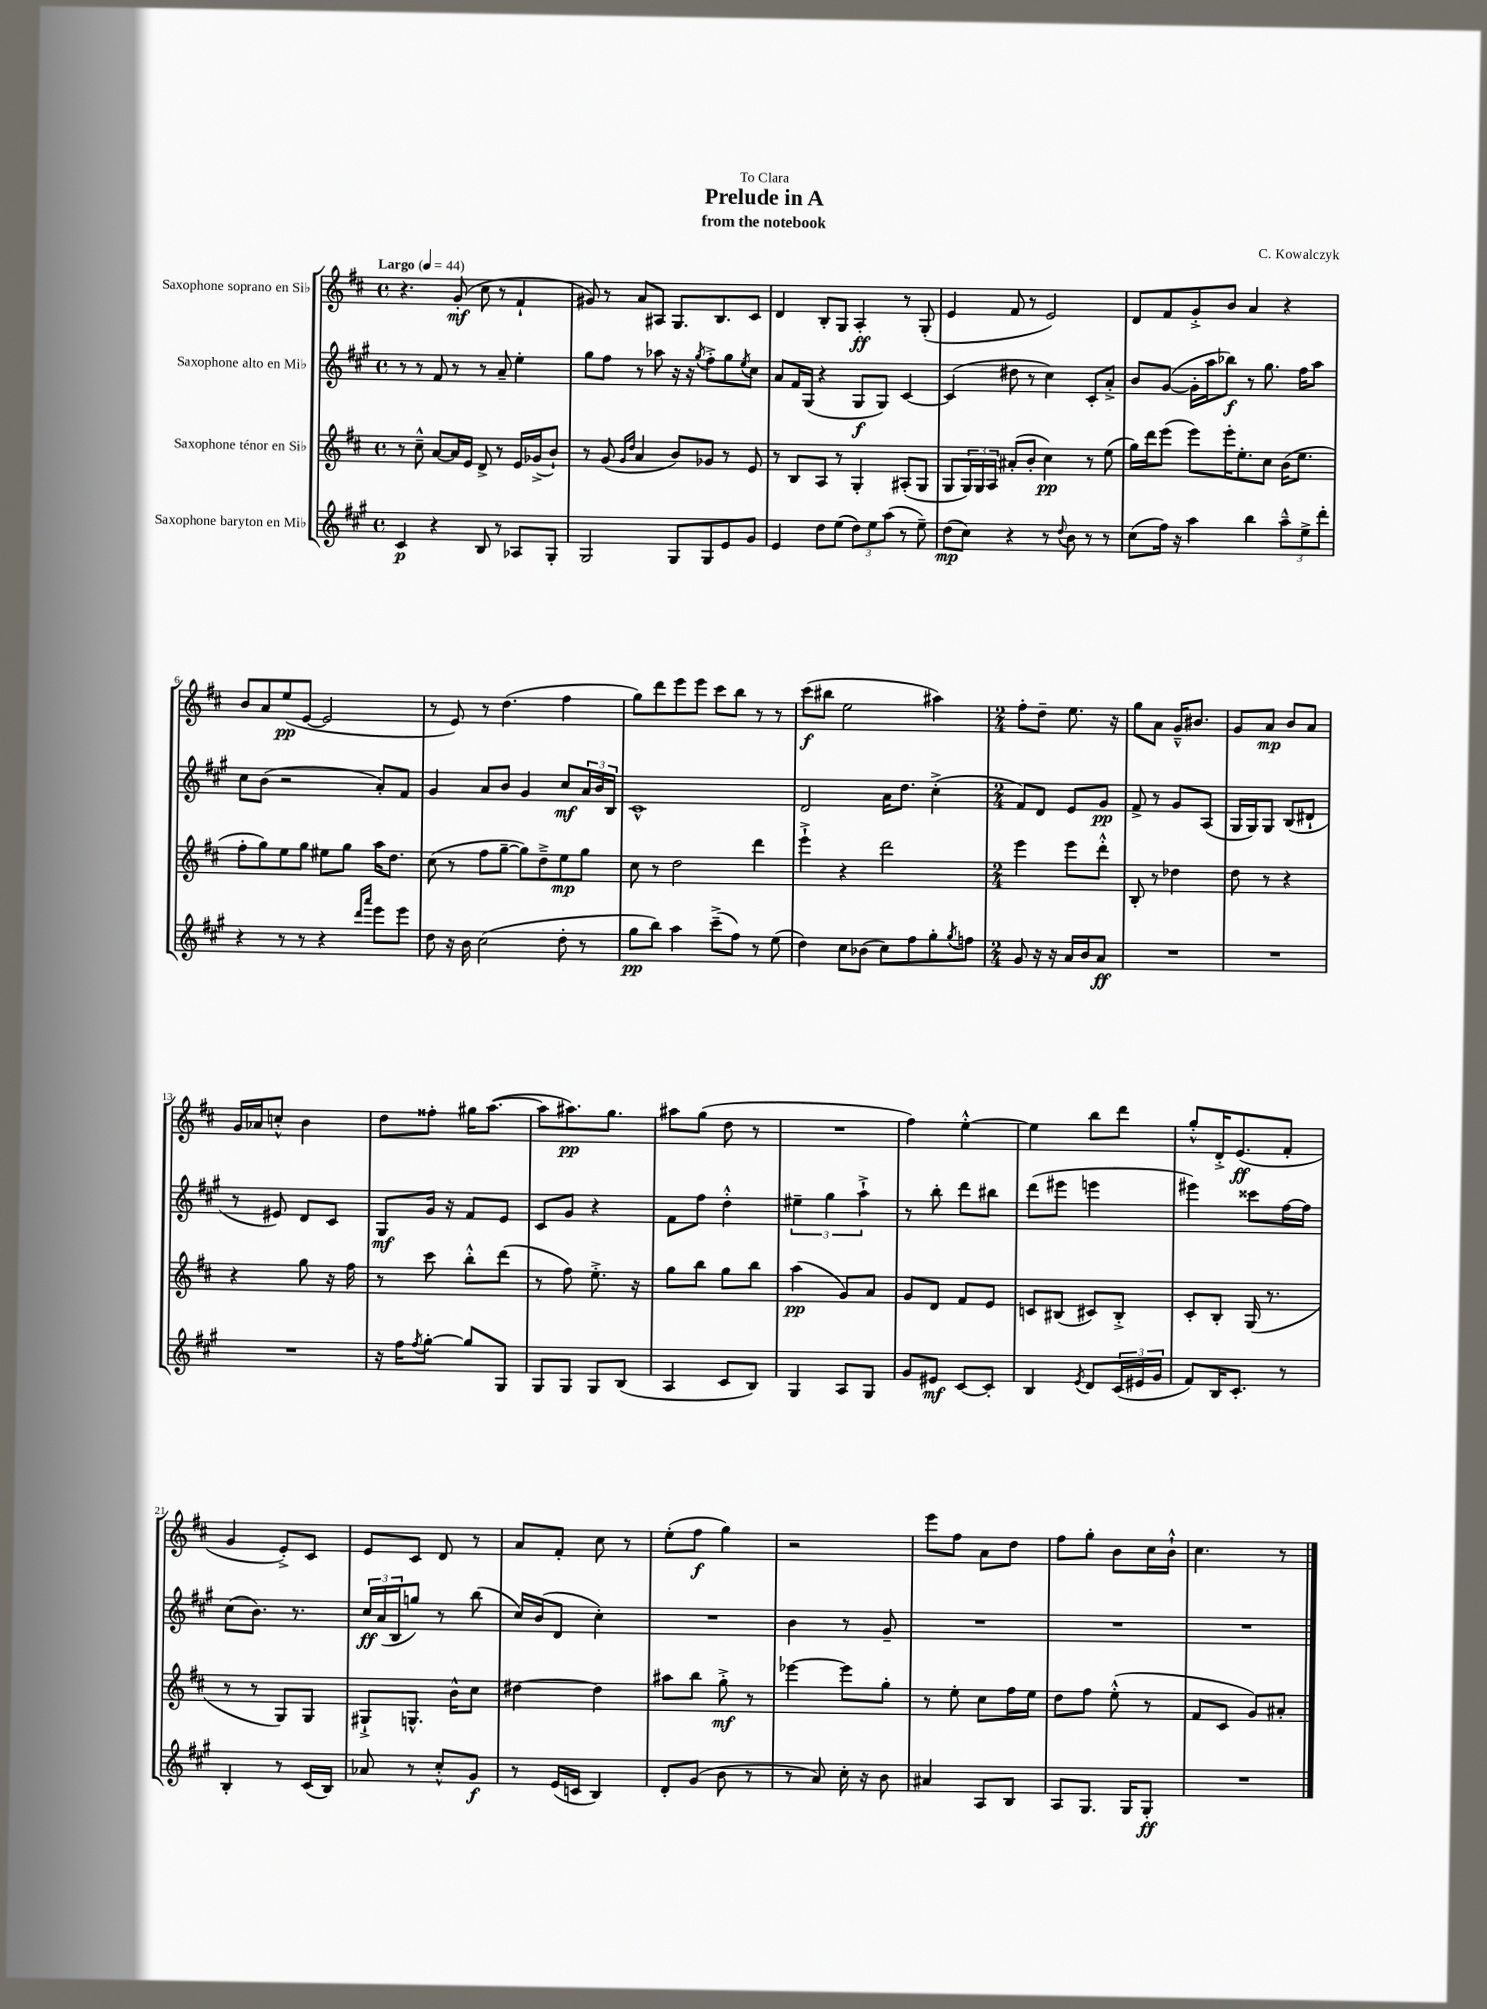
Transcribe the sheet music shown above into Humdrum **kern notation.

**kern	**kern	**kern	**kern
*staff4	*staff3	*staff2	*staff1
*clefG2	*clefG2	*clefG2	*clefG2
*k[f#c#g#]	*k[f#c#]	*k[f#c#g#]	*k[f#c#]
*M4/4	*M4/4	*M4/4	*M4/4
*met(c)	*met(c)	*met(c)	*met(c)
*MM44	*MM44	*MM44	*MM44
4c#	8r	8r	4.r
.	8cc#~^^	8r	.
4r	[8a	8f#	.
.	16a]	8r	(8g'
.	16e	.	.
8B	8d^	8r	8cc#
8r	8r	8a~	8r
8A-	16e	4ee'	4f#`
.	(16g-^	.	.
8G#'	8b`)	.	.
=	=	=	=
2G#	8r	8gg#	8g#)
.	(8g	8ff#	8r
.	16qqg	.	.
.	16qqdd	.	.
.	4a	8r	8a
.	.	8aa-	8A#
8G#	8b)	16r	8.G
.	.	16r	.
.	.	8qgg#	.
8G#	8g-	8ff#'^	.
.	.	.	8.B
8e	8r	8gg#	.
.	.	8qee	.
8g#	8e	8cc#	8c#
=	=	=	=
4e	8r	8a	4d
.	8B	16f#	.
.	.	(16G#	.
8dd	8A	4r	8B'
(8ee	8r	.	8G
12dd)	4G'	8G#	4A'
12ee	.	.	.
.	.	8G#)	.
(12aa	.	.	.
8r	(8A#'	[4c#	8r
8ee~)	8G	.	(8G'
=	=	=	=
(8dd	8G	(4c#]	4e
8cc#)	24G)	.	.
.	24G	.	.
.	24A	.	.
4r	(8a#'	8dd#	8f#
.	8b'	8r	8r
8r	4cc#)	4cc#)	2e)
8qqdd	.	.	.
8b	.	.	.
8r	8r	8c#'	.
8r	(8ee	8a'^	.
=	=	=	=
(8cc#	16gg)	8b	8d
.	16ddd	.	.
16ff#)	(8eee	([8g#	8f#
16r	.	.	.
4aa	8eee)	16g#']	8g'^
.	.	16aa	.
.	16eee'	8bb-)	8b
.	8.ee'	.	.
4bb	.	8r	4a
.	8cc#	8.gg#	.
12aa~^^	(16b	.	4r
.	8.ee	16ff#	.
12ee^	.	.	.
.	.	8aa	.
12ddd'	.	.	.
=	=	=	=
4r	8ff#'	8cc#	8b
.	8gg)	(8b	8a
8r	8ee	2r	(8ee
8r	8gg	.	[8e
4r	8ee#	.	2e]
.	8gg	.	.
16qqddd	.	.	.
16qqaaa	.	.	.
8eee	16aa	8a')	.
.	8.dd	.	.
8eee	.	8f#	.
=	=	=	=
8dd	(8cc#	4g#	8r
16r	8r	.	8e)
16b	.	.	.
(2cc#	8ff#	8a	8r
.	[8gg~	8b	(4.dd
.	8gg])	4g#	.
.	8dd~^	.	.
8dd'	8ee	8cc#	4ff#
8r	8gg	24a	.
.	.	24b	.
.	.	24B	.
=	=	=	=
8gg#	8cc#	1c#^^	8gg)
8bb)	8r	.	8ddd
4aa	2dd	.	8eee
.	.	.	8eee
(8ccc#~^	.	.	8ccc#
8ff#)	.	.	8bb
8r	4ddd	.	8r
(8ee	.	.	8r
=	=	=	=
4dd)	4eee`^	2d	(8ccc#
.	.	.	8bb#
8cc#	4r	.	2ee
(8b-	.	.	.
8cc#)	2ddd	16a	.
.	.	8.dd	.
8ff#	.	.	.
8gg#'	.	(4cc#'^	4aa#)
8qgg#	.	.	.
8ff	.	.	.
=	=	=	=
*M2/4	*M2/4	*M2/4	*M2/4
8g#	4eee	8f#)	8ff#'
16r	.	8d	8dd~
16r	.	.	.
16a	8eee	8e	8.ee
16b	.	.	.
8a	8ddd'^^	8g#	.
.	.	.	16r
=	=	=	=
2r	8B'	8f#^	8gg
.	8r	8r	8a
.	4dd-	8g#	16g~^^
.	.	.	8.b#
.	.	(8A	.
=	=	=	=
2r	8dd	16G#	8g
.	.	16G#)	.
.	8r	8G#	8a
.	4r	(8B	8b
.	.	8d#`	8a
=	=	=	=
2r	4r	8r	16g
.	.	.	16a-
.	.	8e#)	8cc'^^
.	8gg	8d	4b
.	16r	8c#	.
.	16ff#	.	.
=	=	=	=
16r	8r	8G#	8dd
16ff#	.	.	.
8qff#	.	.	.
[8gg#'	8ccc#	16g#	8ff##'
.	.	16r	.
8gg#]	8bb'^^	8f#	16gg#
.	.	.	([8.aa
8G#	(8ddd	8e	.
=	=	=	=
8G#	8r	8c#	8aa]
8G#	8ff#)	8g#	8.aa#)
8G#	8.ee'^	4r	.
.	.	.	8.gg
(8B	.	.	.
.	16r	.	.
=	=	=	=
4A	8gg	8f#	8aa#
.	8bb	8ff#	(8gg
8c#	8gg	4dd'^^	8dd
8B)	8bb	.	8r
=	=	=	=
4G#	(4aa	6ee#~	2r
.	.	6gg#	.
8A	8g)	.	.
.	.	6aa`^	.
8G#	8a	.	.
=	=	=	=
8g#	8g	8r	4ff#)
8e#	8d	8bb'	.
[8c#	8f#	8ddd	[4ee'^^
8c#']	8e	8bb#	.
=	=	=	=
4B	8c	(8ddd	4ee]
.	(8B#	8eee#	.
8qe	.	.	.
8d	8c#)	4eee	8bb
(24c#	8B#'^	.	8ddd
24e#	.	.	.
24g#	.	.	.
=	=	=	=
8f#)	8c#'	4eee#)	8gg'^^
16B	8B'	.	16d'^
8.c#'	.	.	(8.e
.	(16G	8ccc##	.
.	8.r	.	.
8r	.	[16ff#	8f#'
.	.	16ff#]	.
=	=	=	=
4B'	8r	(8cc#	4g
.	8r	8.b)	.
8r	8G)	.	8e'^)
.	.	8.r	.
(16c#	8G	.	8c#
16B)	.	.	.
=	=	=	=
8a-	8G#`^	24cc#	8e
.	.	(24a	.
.	.	24B	.
8r	8.G^^	8gg)	8c#
8cc#'^^	.	8r	8d
.	16b^^	.	.
8g#	8cc#	(8bb	8r
=	=	=	=
8r	[4dd#	16cc#)	8a
.	.	(16b	.
(16e	.	8d	8f#'
16c	.	.	.
4B)	4dd#]	4cc#')	8cc#
.	.	.	8r
=	=	=	=
8d'	8aa#	2r	(8ee'
(8g#	8bb	.	8ff#
8b	8gg'^	.	4gg)
8r	8r	.	.
=	=	=	=
8r	[4eee-	4b	2r
8a)	.	.	.
16cc#'	8eee-]	8r	.
16r	.	.	.
8b	8gg'	8g#~	.
=	=	=	=
4a#	8r	2r	8eee
.	8ee'	.	8ff#
8A	8cc#	.	8a
8B	16ff#	.	8dd
.	16ee	.	.
=	=	=	=
8A	8dd	2r	8ff#
8.G#	8ff#	.	8gg'
.	(8ee'^^	.	8b
16G#	.	.	.
8G#'	8r	.	16cc#
.	.	.	16b`^^
=	=	=	=
2r	8f#	2r	4.cc#
.	8c#	.	.
.	8g)	.	.
.	8a#'	.	8r
==	==	==	==
*-	*-	*-	*-
